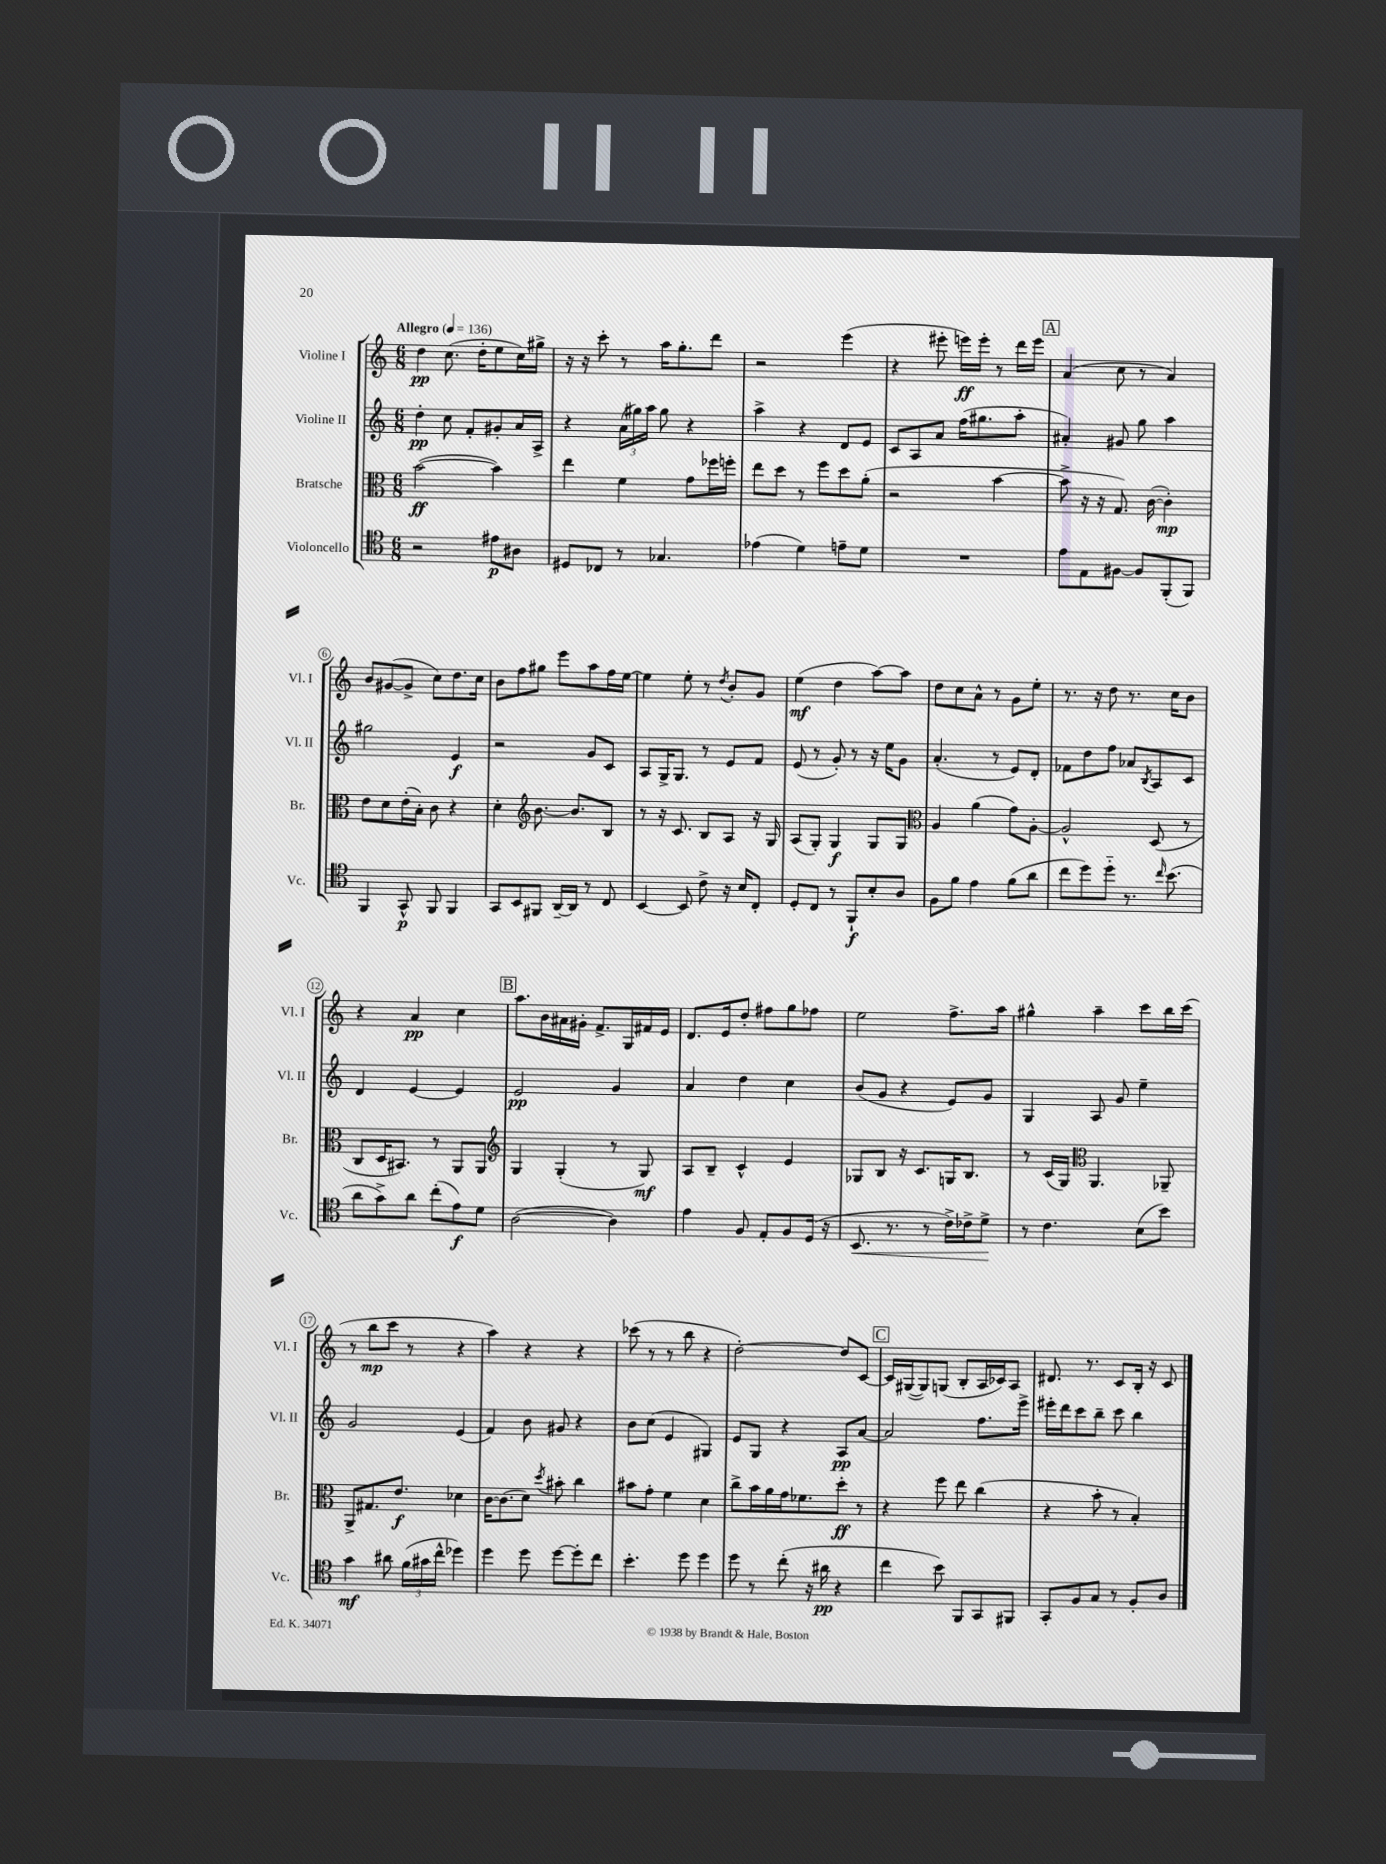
<<
\new StaffGroup <<
\new Staff = "s0" \with { instrumentName = "Violine I" shortInstrumentName = "Vl. I" } {
    \clef treble \key c \major \numericTimeSignature \time 6/8 \tempo "Allegro" 4 = 136
    d''4\pp c''8.( d''16-. e''8 c''16) gis''16-> |
    r16 r16 c'''8-. r8 a''16 g''8.-. d'''8 |
    r2 e'''4( |
    r4 eis'''8-. e'''16\ff) e'''16-. r8 d'''16 e'''16 |
    \mark \markup { \box "A" } a'4( c''8 r8 a'4) |
    b'8 gis'8~( gis'8-> c''8) d''8. c''16 |
    b'8 f''8 gis''8 e'''8 a''8 f''16 e''16~ |
    e''4 e''8-. r8 \acciaccatura { d''8 } b'8-. g'8 |
    e''4\mf( d''4 a''8~) a''8 |
    d''8 c''8 a'8-^ r8 g'8 e''8-. |
    r8. r16 d''8 r8. c''16 b'8 |
    r4 a'4\pp c''4 |
    \mark \markup { \box "B" } a''8. b'16 ais'16 gis'16-. f'8.-> g16 fis'16 e'16 |
    d'8. e'16 d''8-. fis''8 g''8 fes''8 |
    e''2 f''8.-> a''16 |
    gis''4-^ a''4-- c'''8 b''16 c'''16( |
    r8 b''8\mp c'''8 r8 r4 |
    a''4) r4 r4 |
    ces'''8( r8 r8 b''8 r4 |
    d''2~-.) d''8 c'8~ |
    \mark \markup { \box "C" } c'16 gis16~( gis8) g8( b8-. a16 ces'16) a8 |
    dis'8. r8. c'8 b16-. r16 c'8 \bar "|." |
}
\new Staff = "s1" \with { instrumentName = "Violine II" shortInstrumentName = "Vl. II" } {
    \clef treble \key c \major \numericTimeSignature \time 6/8
    d''4-.\pp c''8 f'8-. gis'8-. a'16 a16-> |
    r4 \tuplet 3/2 { a'16( gis''16) a''16 } gis''8 r4 |
    a''4-> r4 d'8 e'8 |
    c'8 a8 a'8 f''16( gis''8. a''8-. |
    \mark \markup { \box "A" } ais'4-.) gis'8 g''8 a''4 |
    gis''2 e'4\f |
    r2 g'8 c'8 |
    a8 g16-> g8. r8 e'8 f'8 |
    e'8( r8 g'8-.) r8 r16 e''16 g'8 |
    a'4.-.( r8 e'8) d'8-. |
    fes'8 d''8 f''8 aes'8 \acciaccatura { b8 } a8 c'8 |
    d'4 e'4~ e'4 |
    \mark \markup { \box "B" } e'2\pp g'4 |
    a'4 d''4 c''4 |
    b'8( g'8 r4 e'8) g'8 |
    g4 a8 g'8 e''4-- |
    g'2 e'4( |
    f'4) b'8 gis'8 r4 |
    b'8 c''8( e'4 gis4) |
    e'8 g8 r4 a8\pp a'8~ |
    \mark \markup { \box "C" } a'2 f''8. e'''16-> |
    eis'''16-. d'''16 c'''8 b''8-- c'''8 b''4 \bar "|." |
}
\new Staff = "s2" \with { instrumentName = "Bratsche" shortInstrumentName = "Br." } {
    \clef alto \key c \major \numericTimeSignature \time 6/8
    b'2~\ff( b'4) |
    e''4 f'4 g'8 fes''16 f''16-. |
    e''8 d''8 r8 f''8 d''8 a'8-.( |
    r2 b'4~ |
    \mark \markup { \box "A" } b'8-> r16 r16 g8.) c'16~( c'4-.\mp) |
    e'8 d'8 e'16-.( b16-.) c'8 r4 |
    d'4-. \clef treble b'8.~ b'8. b8 |
    r8 r16 c'8. b8 a8 r16 g16 |
    a8( g8-.) g4\f g8 g8 |
    \clef alto a4 a'4( g'8) a8~-. |
    a2-^ d8( r8 |
    c8 d16 bis,8.) r8 a,8 a,8 |
    \mark \markup { \box "B" } \clef treble g4 g4-.( r8 g8\mf) |
    a8 b8-- c'4-^ e'4 |
    ges8 b8 r16 c'8. g16 b8. |
    r8 c'16( g16) \clef alto a,4. aes,8-- |
    a,8-> gis8. e'8.\f des'4 |
    c'16~ c'8.( d'8) \acciaccatura { d''8 } bis'8-. c''4 |
    bis'8 g'8-. f'4 d'4 |
    c''8-> b'16 a'16 g'16 fes'8. d''8-.\ff r8 |
    \mark \markup { \box "C" } r4 f''8 e''8 c''4( |
    r4 b'8-. r8 b4-.) \bar "|." |
}
\new Staff = "s3" \with { instrumentName = "Violoncello" shortInstrumentName = "Vc." } {
    \clef tenor \key c \major \numericTimeSignature \time 6/8
    r2 eis'8\p ais8 |
    dis8 ces8 r8 ges4. |
    ees'4( d'4) e'8-- d'8 |
    R2. |
    \mark \markup { \box "A" } e'8 e8 fis8~ fis8 f,8-.( f,8) |
    f,4 g,8-^\p f,8 f,4 |
    g,8 b,8 fis,8 a,16~-- a,16 r8 c8 |
    b,4~ b,8 c'8-> r16 b16 c8-. |
    d8-. c8 r8 f,8-!\f b8-. a8 |
    f8 f'8 e'4 f'8( a'8 |
    c''8 d''8) d''8-_ r8. \grace { c''16 } b'8.( |
    a'8 g'8->) a'8 c''8-.( e'8\f) d'8 |
    \mark \markup { \box "B" } a2~( a4) |
    e'4 f8 e8-. f8 d16( r16 |
    b,8.\< r8. r8 c'16->) ces'16-> d'8->\! |
    r8 c'4. b8( b'8) |
    g'4\mf ais'8 \tuplet 3/2 { f'16( gis'16 c''16-^ } des''4) |
    d''4 d''8 d''8~ d''8-. c''8 |
    b'4.-. d''8 d''4 |
    d''8 r8 c''8-.( r16 ais'16\pp r4 |
    \mark \markup { \box "C" } c''4 b'8) f,8 g,8 fis,8 |
    g,8-. f8 g8 r8 f8-. a8 \bar "|." |
}
>>
>>
\layout { \context { \Score \override BarNumber.stencil = #(make-stencil-circler 0.1 0.3 ly:text-interface::print) } }
